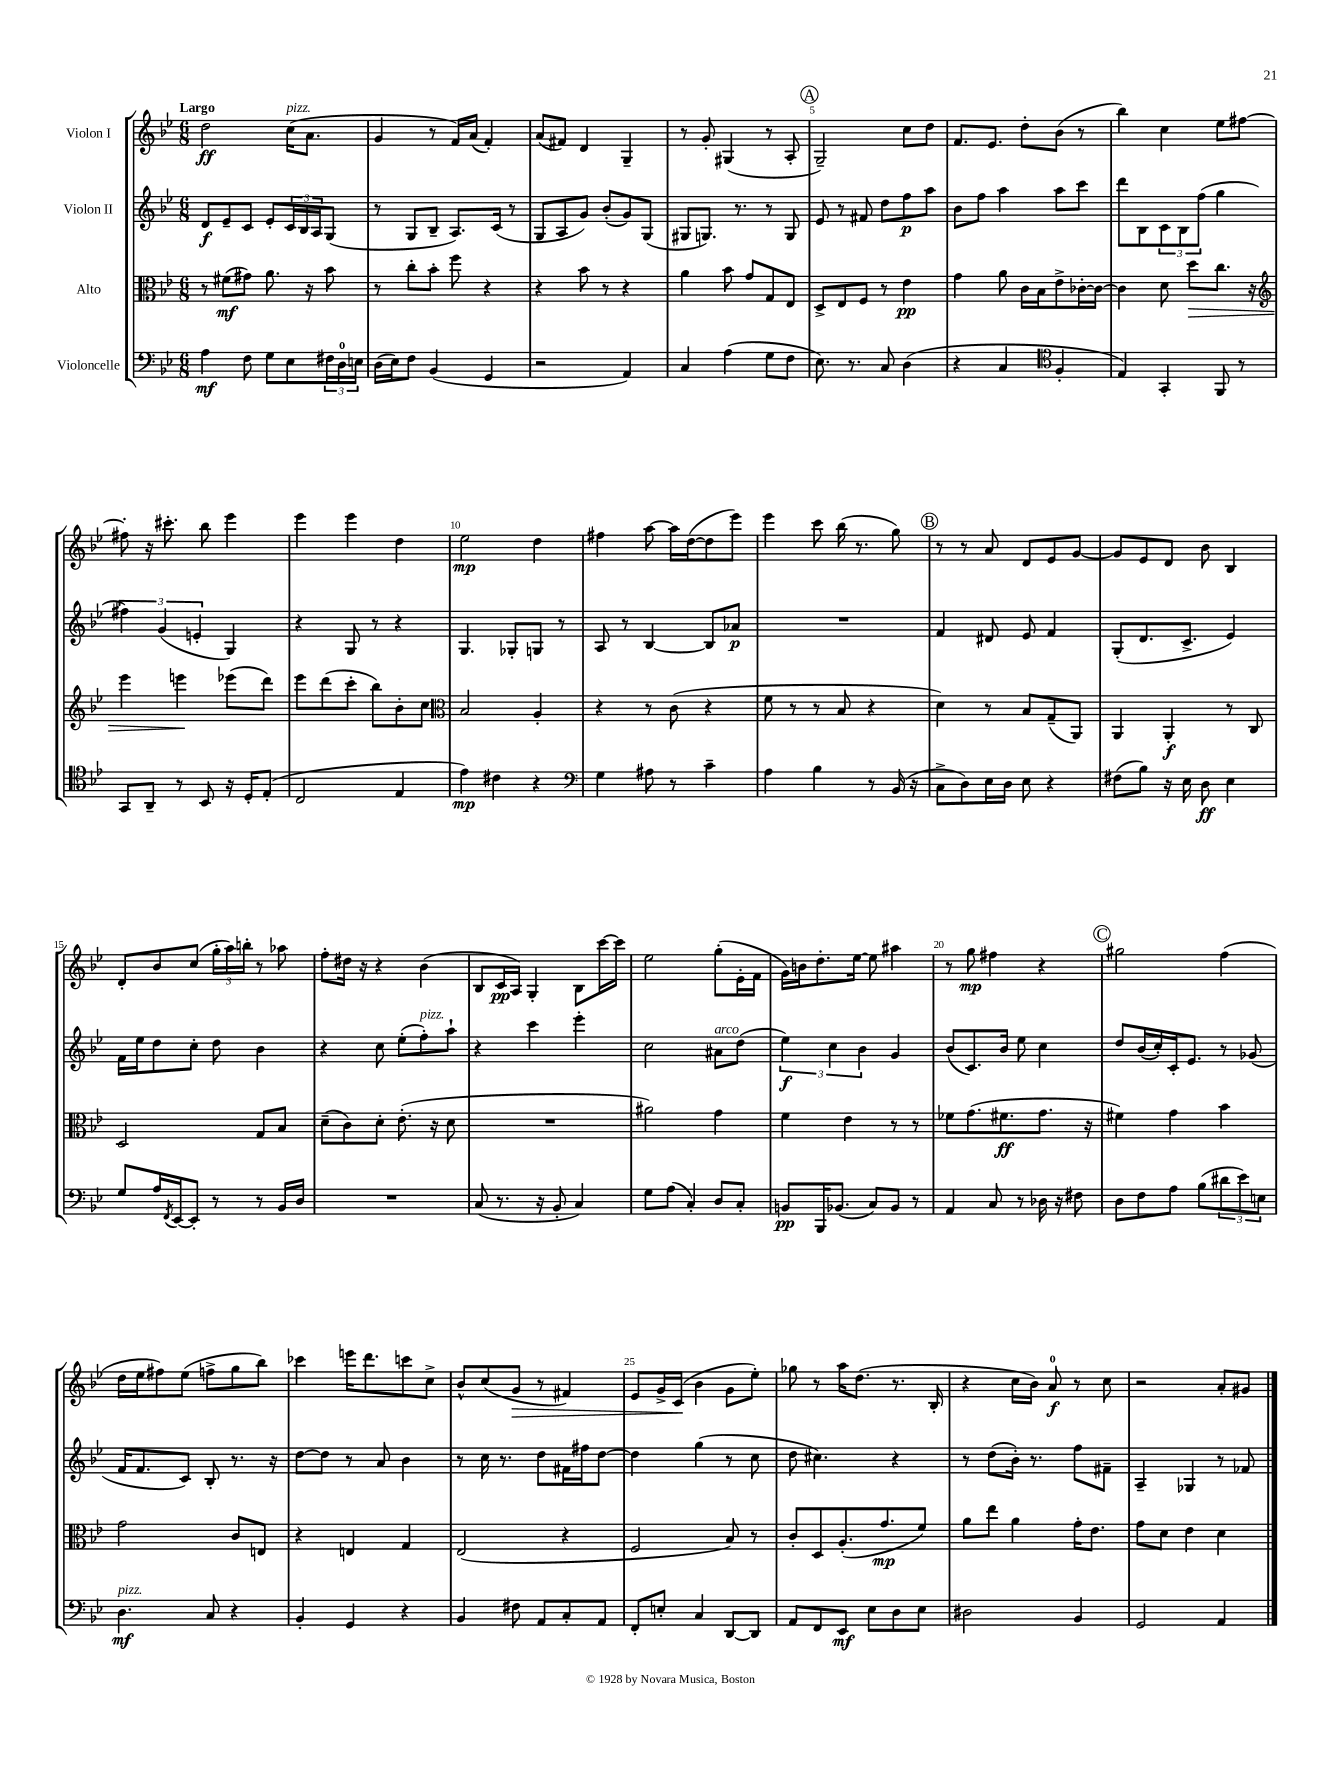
<<
\new StaffGroup <<
\new Staff = "s0" \with { instrumentName = "Violon I" } {
    \clef treble \key bes \major \numericTimeSignature \time 6/8 \tempo "Largo"
    d''2\ff c''16^\markup { \italic "pizz." }( a'8. |
    g'4 r8 f'16) a'16( f'4-.) |
    a'8( fis'8) d'4 g4-- |
    r8 g'8-. gis4( r8 a8-. |
    \mark \markup { \circle "A" } g2--) c''8 d''8 |
    f'8. ees'8. d''8-. bes'8( r8 |
    bes''4) c''4 ees''8 fis''8~ |
    fis''8-. r16 cis'''8.-. bes''8 ees'''4 |
    ees'''4 ees'''4 d''4 |
    ees''2\mp d''4 |
    fis''4 a''8~ a''16 d''16~( d''8 ees'''8) |
    ees'''4 c'''8 bes''16( r8. g''8) |
    \mark \markup { \circle "B" } r8 r8 a'8 d'8 ees'8 g'8~ |
    g'8 ees'8 d'8 bes'8 bes4 |
    d'8-. bes'8 c''8( \tuplet 3/2 { g''16-. a''16) b''16-. } r8 aes''8 |
    f''8-. dis''16 r16 r4 bes'4( |
    bes8 c'16\pp a16) g4-. bes8 c'''16~ c'''16 |
    ees''2 g''8-.( ees'16-. f'16 |
    g'16) b'16 d''8.-. ees''16~ ees''8 ais''4 |
    r8 g''8\mp fis''4 r4 |
    \mark \markup { \circle "C" } gis''2 f''4( |
    d''16 ees''16 fis''8) ees''8( f''8-> g''8 bes''8) |
    ces'''4 e'''16 d'''8. c'''8 c''8-> |
    bes'8-^ c''8( g'8\> r8 fis'4) |
    ees'8 g'16-> c'16\!( bes'4 g'8 ees''8-.) |
    ges''8 r8 a''16 d''8.( r8. bes16-. |
    r4 c''16 bes'16) a'8-0\f r8 c''8 |
    r2 a'8-. gis'8 \bar "|." |
}
\new Staff = "s1" \with { instrumentName = "Violon II" } {
    \clef treble \key bes \major \numericTimeSignature \time 6/8
    d'8\f ees'8-- c'8 ees'8-. \tuplet 3/2 { c'16 bes16 a16 } g8( |
    r8 g8 bes8-- a8.) c'16( r8 |
    g8 a8 g'8) bes'8-.( g'8) g8( |
    gis8 g8.) r8. r8 g8 |
    \mark \markup { \circle "A" } ees'8 r8 fis'8 d''8 f''8\p a''8 |
    bes'8 f''8 a''4 a''8 c'''8 |
    d'''8 bes8 \tuplet 3/2 { c'8 bes8 f''8( } g''4 |
    \tuplet 3/2 { fis''4) g'4( e'4-. } g4) |
    r4 g8 r8 r4 |
    g4. ges8-. g8 r8 |
    a8 r8 bes4~ bes8 aes'8\p |
    R2. |
    \mark \markup { \circle "B" } f'4 dis'8 ees'8 f'4 |
    g8-.( d'8. c'8.-> ees'4) |
    f'16 ees''16 d''8 c''8-. d''8 bes'4 |
    r4 c''8 ees''8-.( f''8-.^\markup { \italic "pizz." }) a''8-! |
    r4 c'''4 ees'''4-. |
    c''2 ais'8^\markup { \italic "arco" } d''8( |
    \tuplet 3/2 { ees''4\f) c''4 bes'4 } g'4 |
    bes'8( c'8.) bes'16 ees''8 c''4 |
    \mark \markup { \circle "C" } d''8 bes'16( c''16-.) c'16-. ees'8. r8 ges'8( |
    f'16 f'8. c'8) bes8-. r8. r16 |
    d''8~ d''8 r8 a'8 bes'4 |
    r8 c''16 r8. d''8 fis'16 fis''16 d''8~ |
    d''4 g''4( r8 c''8 |
    d''8 cis''4.) r4 |
    r8 d''8( bes'16-.) r8. f''8 fis'8-- |
    a4-- ges4 r8 fes'8 \bar "|." |
}
\new Staff = "s2" \with { instrumentName = "Alto" } {
    \clef alto \key bes \major \numericTimeSignature \time 6/8
    r8 fis'8\mf( gis'8) a'8. r16 bes'8 |
    r8 c''8-. bes'8-. f''8 r4 |
    r4 bes'8 r8 r4 |
    a'4 bes'8 g'8 g8 ees8 |
    \mark \markup { \circle "A" } d8-> ees8 f8 r8 ees'4\pp |
    g'4 a'8 c'16 bes16 ees'8-> ces'16~-. ces'16~ |
    ces'4 d'8 d''8\> c''8. r16 |
    \clef treble ees'''4 e'''4\! ees'''8( d'''8) |
    ees'''8 d'''8( c'''8-. bes''8) bes'8-. c''8 |
    \clef alto bes2 a4-. |
    r4 r8 c'8( r4 |
    f'8 r8 r8 bes8 r4 |
    \mark \markup { \circle "B" } d'4) r8 bes8 g8--( a,8) |
    a,4 a,4-.\f r8 c8 |
    d2 g8 bes8 |
    d'8--( c'8) d'8-. ees'8.-.( r16 d'8 |
    R2. |
    ais'2) g'4 |
    f'4 ees'4 r8 r8 |
    fes'8 g'8.( fis'8.\ff g'8. r16 |
    \mark \markup { \circle "C" } fis'4) g'4 bes'4 |
    g'2 c'8 e8 |
    r4 e4 g4 |
    ees2( r4 |
    f2 bes8) r8 |
    c'8-. d8 a8.-.( g'8.\mp f'8) |
    a'8 ees''8 a'4 g'16-. ees'8. |
    g'8 d'8 ees'4 d'4 \bar "|." |
}
\new Staff = "s3" \with { instrumentName = "Violoncelle" } {
    \clef bass \key bes \major \numericTimeSignature \time 6/8
    a4\mf f8 g8 ees8 \tuplet 3/2 { fis16 d16-0 e16 } |
    d16( ees16) f8 bes,4( g,4 |
    r2 a,4) |
    c4 a4( g8 f8 |
    \mark \markup { \circle "A" } ees8.) r8. c8 d4( |
    r4 c4 \clef tenor f4-. |
    ees4) g,4-. f,8 r8 |
    g,8 a,8-- r8 bes,8 r16 d16-. ees8-.( |
    c2 ees4 |
    ees'4\mp) cis'4 r4 |
    \clef bass g4 ais8 r8 c'4-- |
    a4 bes4 r8 bes,16( r16 |
    \mark \markup { \circle "B" } c8-> d8) ees16 d16 ees8 r4 |
    fis8( bes8) r16 ees16 d8\ff ees4 |
    g8 a16 \acciaccatura { f,8 } ees,16~ ees,8-. r8 r8 bes,16 d16 |
    R2. |
    c8( r8. r16 bes,8-. c4) |
    g8 a8( c4-.) d8 c8-. |
    b,8\pp bes,,16 bes,8.( c8) bes,8 r8 |
    a,4 c8 r8 des16 r16 fis8 |
    \mark \markup { \circle "C" } d8 f8 a8 bes8( \tuplet 3/2 { dis'8 ees'8) e8 } |
    d4.\mf^\markup { \italic "pizz." } c8 r4 |
    bes,4-. g,4 r4 |
    bes,4 fis8 a,8 c8-. a,8 |
    f,8-. e8-. c4 d,8~ d,8 |
    a,8 f,8 ees,8\mf ees8 d8 ees8 |
    dis2 bes,4 |
    g,2 a,4 \bar "|." |
}
>>
>>
\layout { \context { \Score \override BarNumber.break-visibility = ##(#f #t #t) barNumberVisibility = #(every-nth-bar-number-visible 5) } }
